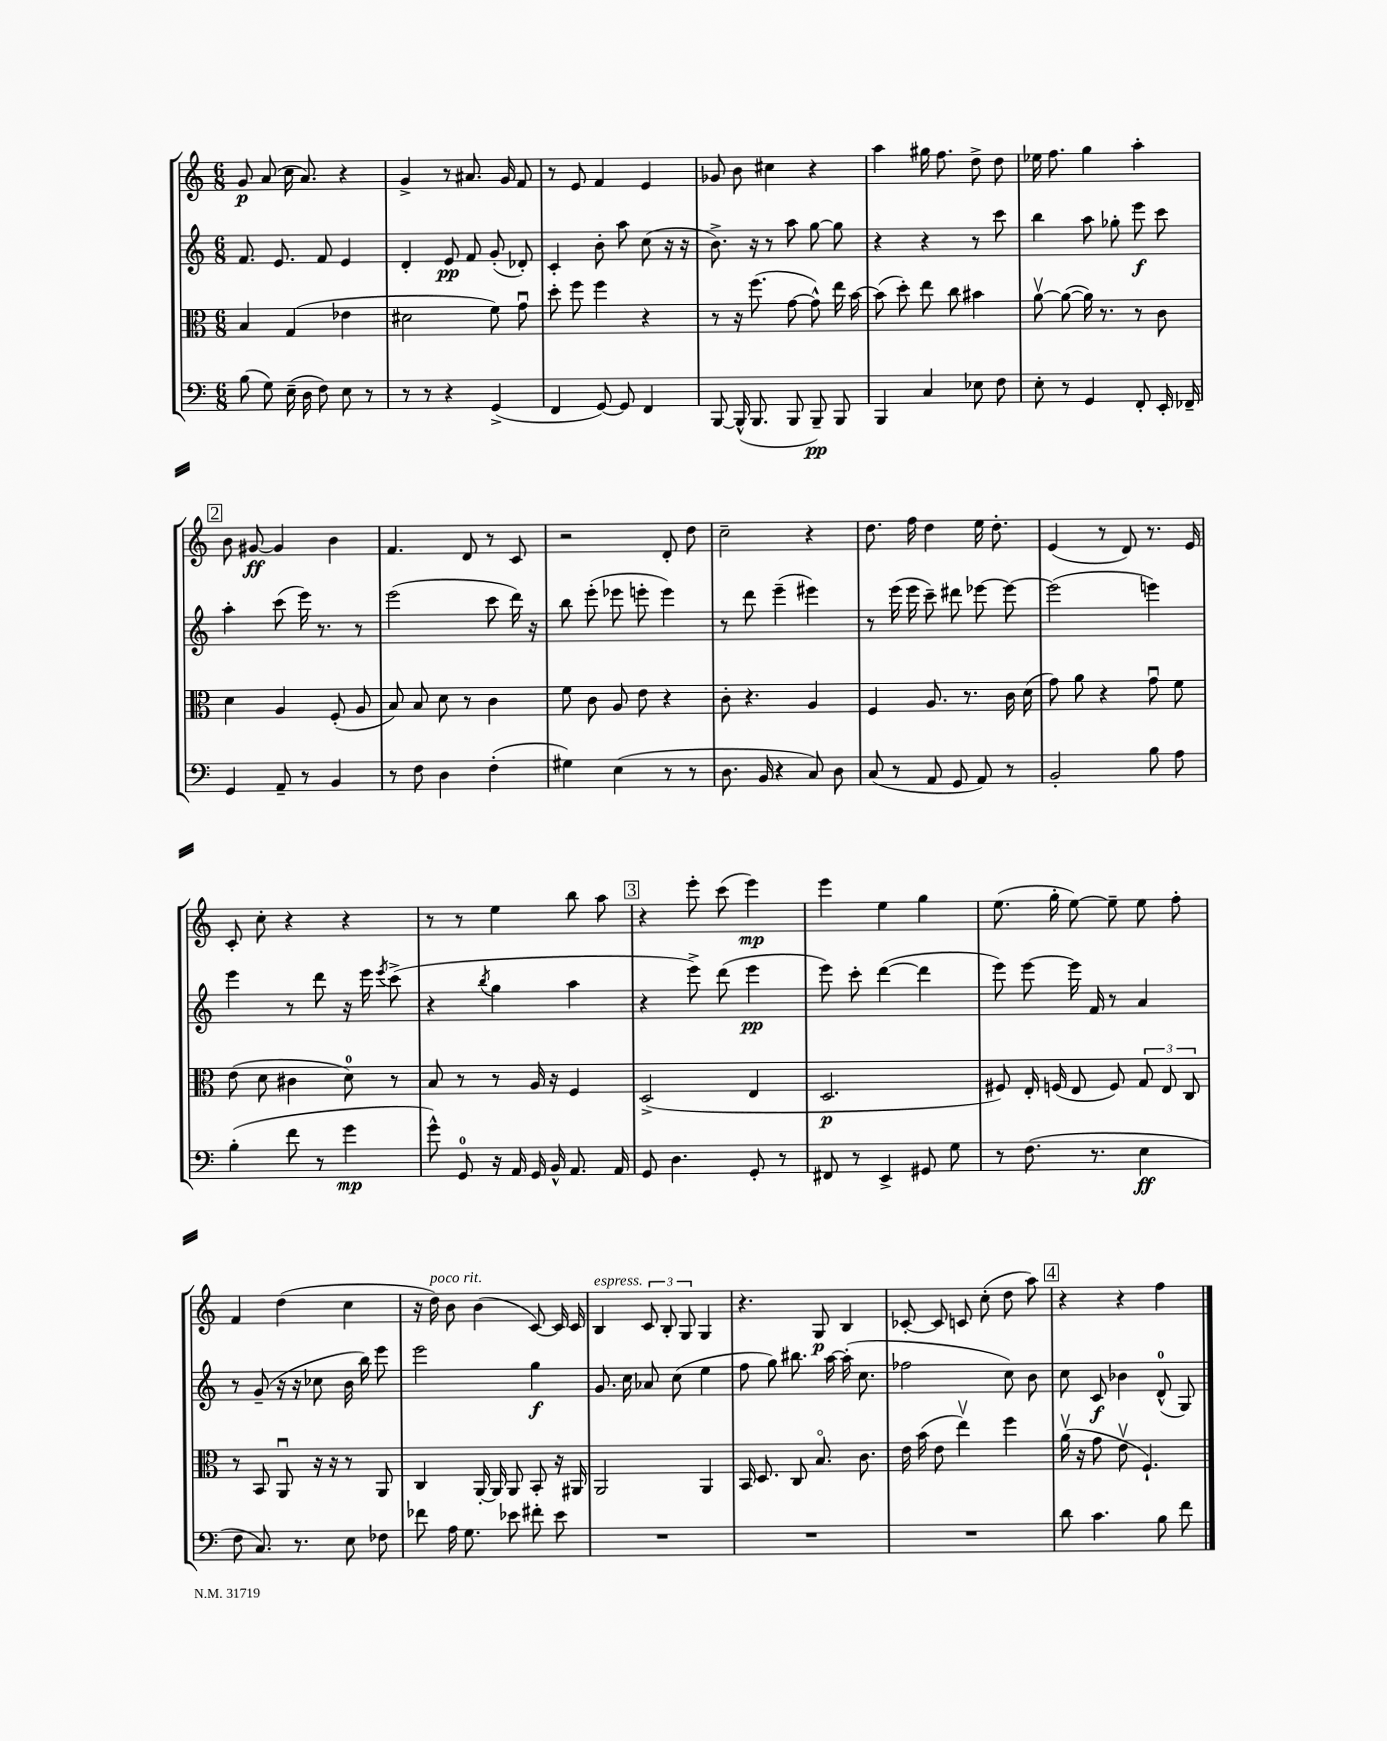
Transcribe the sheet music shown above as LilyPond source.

<<
\new StaffGroup <<
\new Staff = "s0" {
    \clef treble \key c \major \numericTimeSignature \time 6/8
    \autoBeamOff g'8\p a'8( c''16 a'8.) r4 |
    g'4-> r8 ais'8. g'16 f'8 |
    r8 e'8 f'4 e'4 |
    ges'8 b'8 cis''4 r4 |
    a''4 gis''16 f''8. d''8-> d''8 |
    ees''16 f''8. g''4 a''4-. |
    \mark \markup { \box "2" } b'8 gis'8~\ff gis'4 b'4 |
    f'4. d'8 r8 c'8 |
    r2 d'8-. d''8 |
    c''2-- r4 |
    d''8. f''16 d''4 e''16 d''8.-. |
    e'4( r8 d'8) r8. e'16 |
    c'8-. c''8-. r4 r4 |
    r8 r8 e''4 b''8 a''8 |
    \mark \markup { \box "3" } r4 e'''8-. c'''8( e'''4\mp) |
    e'''4 e''4 g''4 |
    e''8.( g''16-. e''8~) e''8-- e''8 f''8-. |
    f'4 d''4( c''4 |
    r16 d''16^\markup { \italic "poco rit." }) b'8 b'4( c'8~) c'16 c'16 |
    b4^\markup { \italic "espress." } \tuplet 3/2 { c'8 b8-. g8 } g4 |
    r4. g8\p b4 |
    ces'8~-. ces'8 c'8 c''8-.( d''8 a''8) |
    \mark \markup { \box "4" } r4 r4 f''4 \bar "|." |
}
\new Staff = "s1" {
    \clef treble \key c \major \numericTimeSignature \time 6/8
    \autoBeamOff f'8. e'8. f'8 e'4 |
    d'4-. e'8\pp f'8 g'8-.( des'8-.) |
    c'4-. b'8-. a''8 c''8( r16 r16 |
    b'8.->) r16 r8 a''8 g''8~ g''8 |
    r4 r4 r8 c'''8 |
    b''4 a''8 ges''8-. e'''8\f c'''8 |
    \mark \markup { \box "2" } a''4-. c'''8( e'''16) r8. r8 |
    e'''2( c'''8 d'''16) r16 |
    b''8 e'''8-.( ees'''8 e'''8-. e'''4) |
    r8 d'''8 e'''4--( eis'''4) |
    r8 e'''16( e'''16 c'''8--) dis'''8 ees'''8~ ees'''8~ |
    ees'''2( e'''4) |
    e'''4 r8 d'''8 r16 e'''16 \acciaccatura { e'''8 } c'''8->( |
    r4 \acciaccatura { b''8 } g''4 a''4 |
    \mark \markup { \box "3" } r4 e'''8->) d'''8( e'''4\pp |
    e'''8) c'''8-. d'''4~( d'''4 |
    e'''8) e'''8~ e'''16 f'16 r8 a'4 |
    r8 g'8--( r16 r16 ces''8 b'16 b''16) e'''8 |
    e'''2 g''4\f |
    g'8. c''16 aes'8 c''8( e''4 |
    f''8 g''8) bis''8. a''16~ a''16-.( c''8. |
    fes''2 c''8) b'8 |
    \mark \markup { \box "4" } c''8 c'8\f bes'4 d'8-0-^( g8) \bar "|." |
}
\new Staff = "s2" {
    \clef alto \key c \major \numericTimeSignature \time 6/8
    \autoBeamOff b4 g4( ees'4 |
    dis'2 f'8) g'8\downbow |
    d''8-. f''8 f''4 r4 |
    r8 r16 f''8.( g'8~ g'8-^) e''16 b'16~ |
    b'8( d''8-.) e''8 c''8 bis'4 |
    a'8~\upbow a'8~( a'16) r8. r8 c'8 |
    \mark \markup { \box "2" } d'4 a4 f8-.( a8 |
    b8) b8 d'8 r8 c'4 |
    f'8 c'8 a8 e'8 r4 |
    c'8-. r4. a4 |
    f4 a8. r8. c'16 d'16( |
    g'8) a'8 r4 g'8\downbow f'8 |
    e'8( d'8 cis'4 d'8-0) r8 |
    b8 r8 r8 a16 r16 f4 |
    \mark \markup { \box "3" } d2->( e4 |
    d2.\p |
    fis8) e16-. f16( e8 f8) \tuplet 3/2 { g8 e8 c8 } |
    r8 b,8 a,8\downbow r16 r16 r8 a,8 |
    c4 a,16~-. a,16 a,8 b,8-. r16 ais,16 |
    a,2 a,4 |
    b,16 d8. c8 b8.\flageolet c'8. |
    e'16 b'16( e'8 e''4\upbow) f''4 |
    \mark \markup { \box "4" } a'16\upbow( r16 g'8 e'8\upbow f4.-!) \bar "|." |
}
\new Staff = "s3" {
    \clef bass \key c \major \numericTimeSignature \time 6/8
    \autoBeamOff b8( g8) e16--( d16 f8) e8 r8 |
    r8 r8 r4 g,4->( |
    f,4 g,8~) g,8 f,4 |
    b,,8~ b,,16-^( b,,8. b,,8 b,,8--\pp) b,,8 |
    b,,4 c4 ees8 f8 |
    e8-. r8 g,4 f,8-. e,16-. fes,16-- |
    \mark \markup { \box "2" } g,4 a,8-- r8 b,4 |
    r8 f8 d4 f4-.( |
    gis4) e4( r8 r8 |
    d8. b,16 r4 c8) d8 |
    c8( r8 a,8 g,8 a,8) r8 |
    b,2-. b8 a8 |
    b4-.( f'8 r8 g'4\mp |
    g'8-^) g,8-0 r16 a,16 g,16 b,16-^ a,8. a,16 |
    \mark \markup { \box "3" } g,8 d4. g,8-. r8 |
    fis,8 r8 e,4-> gis,8 g8 |
    r8 f8.( r8. e4\ff |
    f8 c8.) r8. e8 fes8 |
    fes'8 a16 g8. ees'8 fis'8-. ees'8 |
    R2. |
    R2. |
    R2. |
    \mark \markup { \box "4" } d'8 c'4. b8 f'8 \bar "|." |
}
>>
>>
\layout { \context { \Score \remove "Bar_number_engraver" } }
